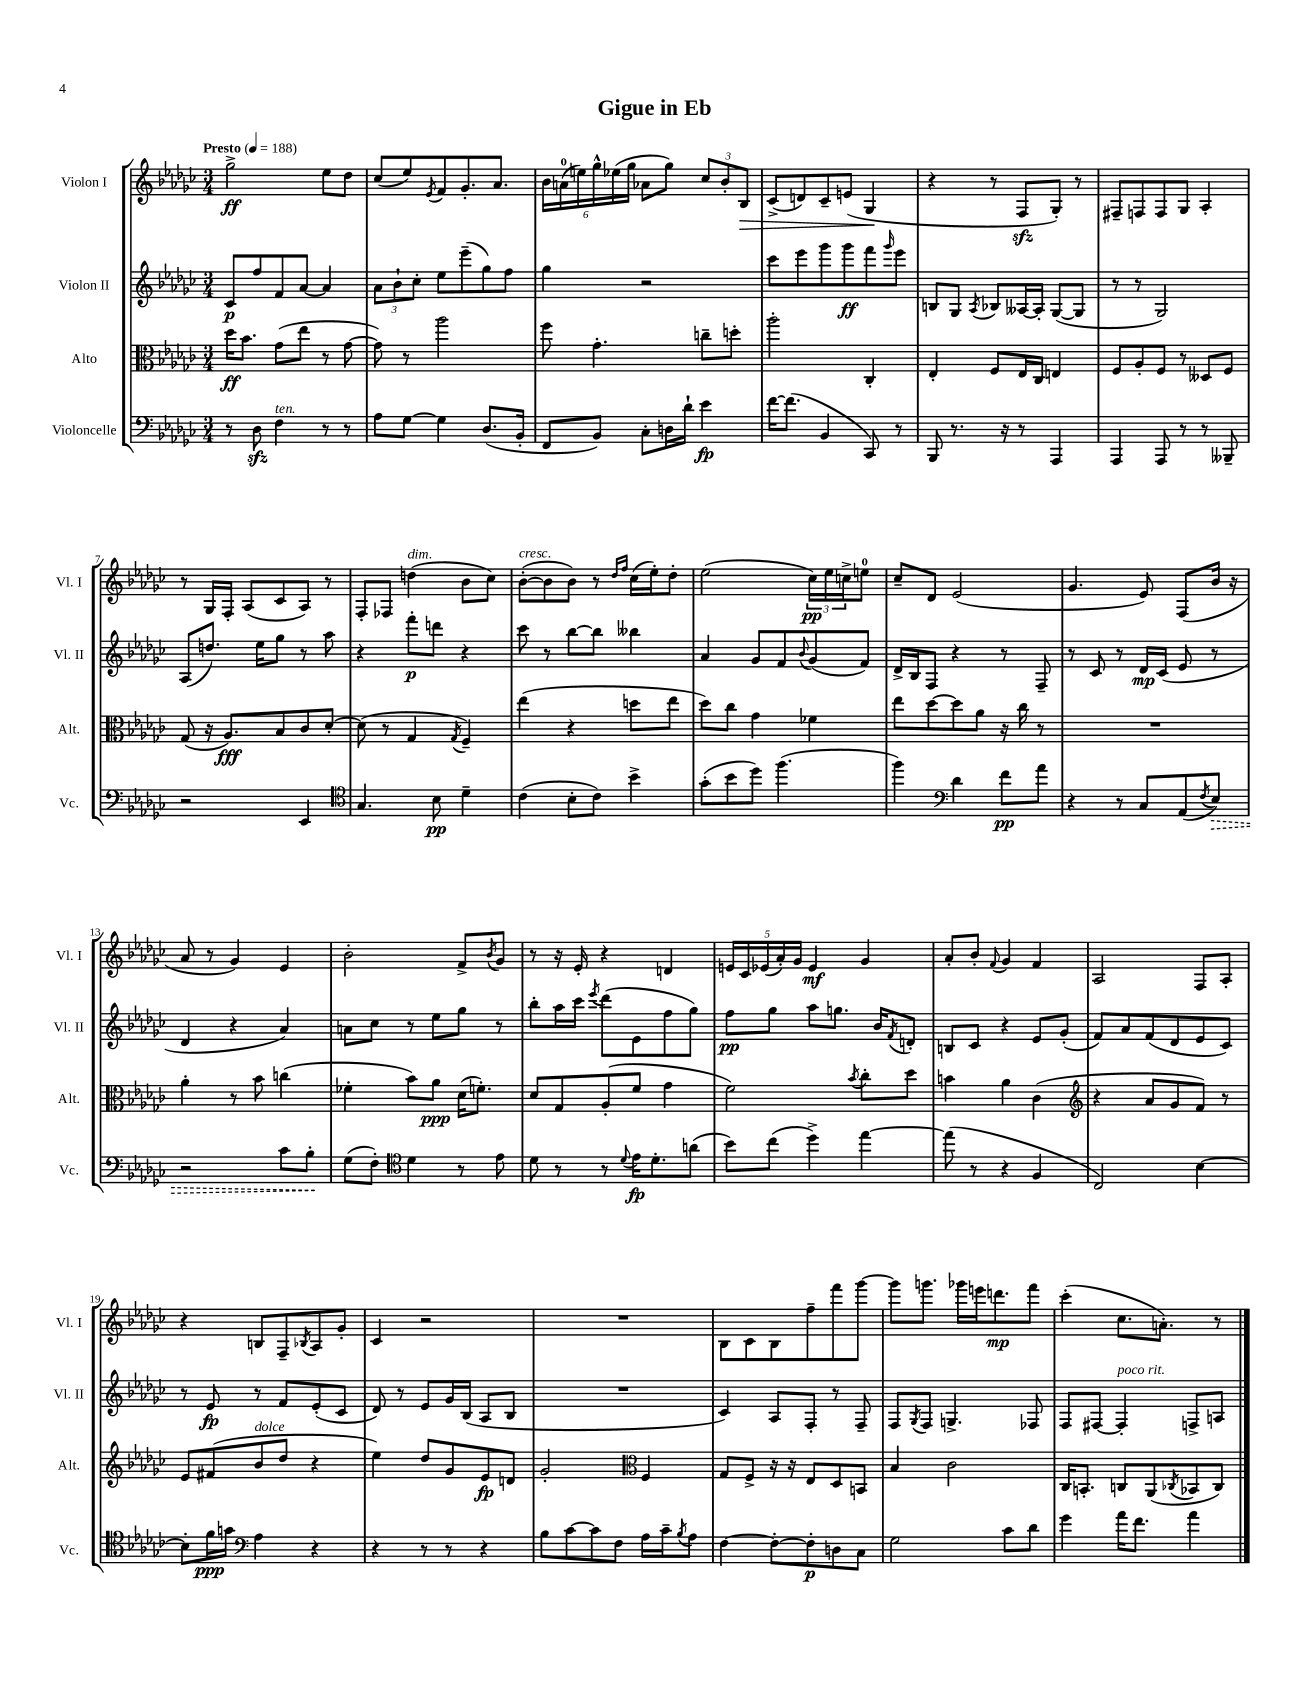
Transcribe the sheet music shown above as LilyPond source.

\header { title = "Gigue in Eb" }
<<
\new StaffGroup <<
\new Staff = "s0" \with { instrumentName = "Violon I" shortInstrumentName = "Vl. I" } {
    \clef treble \key ges \major \numericTimeSignature \time 3/4 \tempo "Presto" 4 = 188
    ges''2->\ff ees''8 des''8 |
    ces''8( ees''8) \acciaccatura { ees'8 } f'8 ges'8.-. aes'8. |
    \tuplet 6/4 { bes'16 a'16-0( e''16) ges''16-^ ees''16( ges''16 } aes'8 ges''8) \tuplet 3/2 { ces''8 bes'8-. bes8\> } |
    ces'8->( d'8) ces'8-- e'8( ges4\! |
    r4 r8 f8\sfz ges8-.) r8 |
    fis8-- f8 f8 ges8 aes4-. |
    r8 ges16 f16-. aes8( ces'8 aes8) r8 |
    f8-. fes8 d''4^\markup { \italic "dim." }( bes'8 ces''8) |
    bes'8~-.^\markup { \italic "cresc." }( bes'8 bes'8) r8 \grace { des''16 f''16 } ces''16( ees''16-.) des''8-. |
    ees''2( \tuplet 3/2 { ces''16\pp) ees''16 c''16-> } e''8-0 |
    ces''8-- des'8 ees'2( |
    ges'4. ees'8) f8( bes'16 r16 |
    aes'8 r8 ges'4) ees'4 |
    bes'2-. f'8-> \acciaccatura { bes'8 } ges'8 |
    r8 r16 ees'16-. r4 d'4 |
    \tuplet 5/4 { e'16 ces'16 ees'16( aes'16-.) ges'16 } ees'4\mf ges'4 |
    aes'8-. bes'8-. \appoggiatura { f'8 } ges'4 f'4 |
    aes2 f8 aes8-. |
    r4 b8 f8-- \acciaccatura { bes8 } aes8 ges'8-. |
    ces'4 r2 |
    R2. |
    bes8 ces'8 bes8 f''8-- f'''8 ges'''8~ |
    ges'''8 g'''8. ges'''16 e'''16 d'''8.\mp f'''8 |
    ces'''4-.( ces''8. a'8.-.) r8 \bar "|." |
}
\new Staff = "s1" \with { instrumentName = "Violon II" shortInstrumentName = "Vl. II" } {
    \clef treble \key ges \major \numericTimeSignature \time 3/4
    ces'8\p f''8 f'8 aes'8~ aes'4 |
    \tuplet 3/2 { aes'8 bes'8-! ces''8-. } ees''8 ees'''8--( ges''8) f''8 |
    ges''4 r2 |
    ces'''8 ees'''8 ges'''8 ges'''8\ff f'''8 \grace { ges'''16 } ees'''8 |
    b8 ges8 \acciaccatura { aes8 } bes8 aeses16~ aeses16-. ges8~( ges8 |
    r8 r8 ges2) |
    aes8( d''8.) ees''16 ges''8 r8 aes''8 |
    r4 f'''8-.\p d'''8 r4 |
    ces'''8 r8 bes''8~ bes''8 beses''4 |
    aes'4 ges'8 f'8 \appoggiatura { bes'8 } ges'8( f'8) |
    des'16-> bes16 f8 r4 r8 f8-- |
    r8 ces'8 r8 des'16\mp ces'16( ees'8 r8 |
    des'4 r4 aes'4) |
    a'8 ces''8 r8 ees''8 ges''8 r8 |
    bes''8-. aes''16 ces'''16 \acciaccatura { ees'''8 } des'''8( ees'8 f''8 ges''8) |
    f''8\pp ges''8 aes''8 g''8. bes'16 \acciaccatura { f'8 } d'8-. |
    b8 ces'8 r4 ees'8 ges'8-.( |
    f'8) aes'8 f'8( des'8 ees'8 ces'8) |
    r8 ees'8\fp r8 f'8 ees'8-.( ces'8 |
    des'8) r8 ees'8 ges'16 bes16( aes8 bes8 |
    R2. |
    ces'4) aes8 f8-. r8 f8-- |
    f8 \acciaccatura { ges8 } f8 g4.-> fes8 |
    f8 fis8~ fis4-.^\markup { \italic "poco rit." } f8-> a8 \bar "|." |
}
\new Staff = "s2" \with { instrumentName = "Alto" shortInstrumentName = "Alt." } {
    \clef alto \key ges \major \numericTimeSignature \time 3/4
    des''16\ff bes'8. ges'8( ees''8 r8 ges'8~ |
    ges'8) r8 aes''2 |
    f''8 ges'4.-. c''8-- d''8-. |
    aes''2-. ces4-. |
    ees4-. f8 ees16 ces16 e4 |
    f8 aes8-. f8 r8 deses8 f8 |
    ges8( r16 aes8.\fff) bes8 ces'8 des'8~-. |
    des'8( r8 ges4 \acciaccatura { ges8 } f4--) |
    ees''4( r4 d''8 ees''8 |
    des''8) ces''8 ges'4 fes'4 |
    ees''8 des''8~ des''8 aes'8 r16 ces''16 r8 |
    R2. |
    aes'4-. r8 bes'8 c''4( |
    fes'4-. bes'8) aes'8\ppp des'16( f'8.-.) |
    des'8 ges8 aes8-.( f'8 ges'4 |
    f'2) \acciaccatura { bes'8 } ces''8-. des''8 |
    b'4 aes'4 ces'4( |
    \clef treble r4 aes'8 ges'8 f'8) r8 |
    ees'8 fis'8( bes'8^\markup { \italic "dolce" } des''8 r4 |
    ees''4) des''8 ges'8 ees'8\fp d'8 |
    ges'2-. \clef alto f4 |
    ges8 f8-> r16 r16 ees8 des8 b,8 |
    bes4 ces'2 |
    ces16 b,8.-. c8 aes,8( \acciaccatura { ces8 } bes,8 ces8) \bar "|." |
}
\new Staff = "s3" \with { instrumentName = "Violoncelle" shortInstrumentName = "Vc." } {
    \clef bass \key ges \major \numericTimeSignature \time 3/4
    r8 des8\sfz f4^\markup { \italic "ten." } r8 r8 |
    aes8 ges8~ ges4 des8.( bes,16-. |
    f,8 bes,8) ces8-. d16 des'16-! ees'4\fp |
    f'16~ f'8.( bes,4 ces,8) r8 |
    bes,,8 r8. r16 r8 aes,,4 |
    aes,,4 aes,,8 r8 r8 beses,,8-- |
    r2 ees,4 |
    \clef tenor ges4. bes8\pp des'4-- |
    ces'4( bes8-. ces'8) bes'4-> |
    ges'8-.( bes'8 des''8) f''4.( |
    f''4) \clef bass des'4 f'8\pp aes'8 |
    r4 r8 ces8 aes,8( \acciaccatura { f8 } \once \override Hairpin.style = #'dashed-line ees8\>) |
    r2 ces'8 bes8-.\! |
    ges8( f8-.) \clef tenor des'4 r8 ees'8 |
    des'8 r8 r8 \appoggiatura { des'8 } ees'16\fp des'8.-. a'8( |
    bes'8) ces''8( des''4->) ees''4~ |
    ees''8( r8 r4 f4 |
    ces2) bes4~ |
    bes8-. f'16\ppp g'16 \clef bass aes4 r4 |
    r4 r8 r8 r4 |
    bes8 ces'8~ ces'8 f8 aes16 ces'16-- \acciaccatura { bes8 } aes8 |
    f4~ f8~-. f8-.\p d8 ces8 |
    ges2 ces'8 des'8 |
    ges'4 aes'16 f'8. aes'4 \bar "|." |
}
>>
>>
